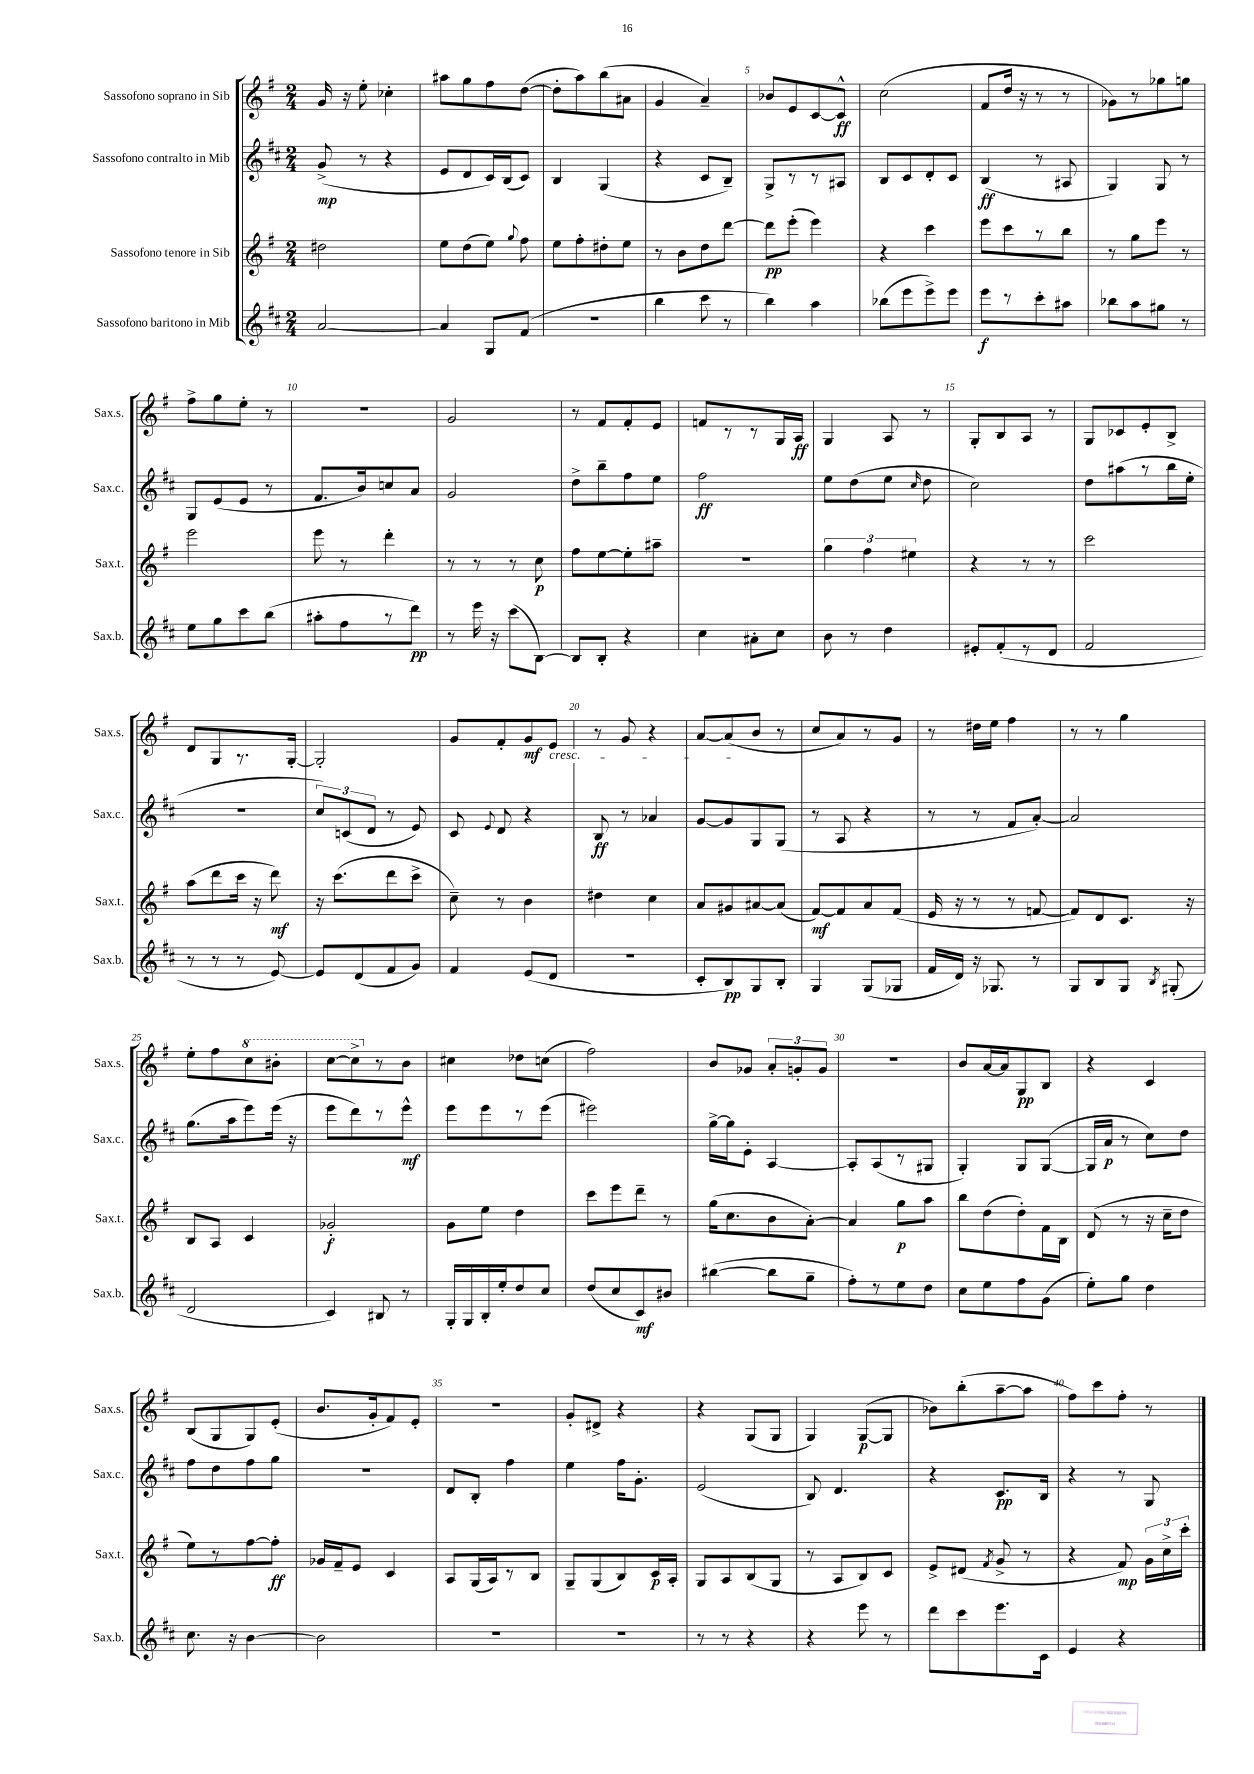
<<
\new StaffGroup <<
\new Staff = "s0" \with { instrumentName = "Sassofono soprano in Sib" shortInstrumentName = "Sax.s." } {
    \clef treble \key g \major \numericTimeSignature \time 2/4
    \autoBeamOff g'16 r16 e''8-. ces''4-. |
    ais''8[ g''8 fis''8 d''8]~( |
    d''8[-. a''8) b''8( ais'8] |
    g'4 a'4--) |
    bes'8[ e'8 c'8~ c'8]-^\ff |
    c''2( |
    fis'8[ d''16] r16 r8 r8 |
    ges'8[) r8 ges''8 g''8] |
    fis''8[-> g''8 e''8]-. r8 |
    R2 |
    g'2 |
    r8 fis'8[ fis'8-. e'8] |
    f'8[ r8 r8 g16 a16]\ff |
    g4 a8 r8 |
    g8[-. b8 a8] r8 |
    g8[ ces'8 e'8-. b8]-> |
    d'8[ g8 r8. g16]~-. |
    g2-. |
    g'8[ fis'8-. g'8\mf e'8]\cresc |
    r8 g'8 r4 |
    a'8[~ a'8\!( b'8] r8 |
    c''8[ a'8) r8 g'8] |
    r8 dis''16[ e''16] fis''4 |
    r8 r8 g''4 |
    e''8[-. fis''8 \ottava #1 c'''8 bis''8]-. |
    c'''8[~ c'''8-> \ottava #0 r8 b'8] |
    cis''4 des''8[ c''8]( |
    fis''2) |
    b'8[ ges'8] \tuplet 3/2 { a'8[-. g'8-. g'8] } |
    R2 |
    b'8[ a'16~ a'16 g8\pp b8] |
    r4 c'4 |
    b8[( g8 g8) e'8]-.( |
    b'8.[ g'16-. fis'8) e'8]-. |
    R2 |
    g'8[-. dis'8]-> r4 |
    r4 g8[( g8] |
    g4) g8[~\p( g8] |
    bes'8[) b''8-.( a''8~-- a''8] |
    fis''8[) c'''8 fis''8]-. r8 \bar "|." |
}
\new Staff = "s1" \with { instrumentName = "Sassofono contralto in Mib" shortInstrumentName = "Sax.c." } {
    \clef treble \key d \major \numericTimeSignature \time 2/4
    \autoBeamOff g'8->\mp( r8 r4 |
    e'8[ d'8 cis'16) b16( cis'8]) |
    b4 g4( |
    r4 cis'8[ b8]--) |
    g8[-> r8 r8 ais8] |
    b8[ cis'8 d'8-. cis'8] |
    b4\ff( r8 ais8 |
    g4) g8 r8 |
    g8[ e'8( e'8] r8 |
    fis'8.[ b'16) c''8 a'8] |
    g'2 |
    d''8[-> b''8-- fis''8 e''8] |
    fis''2\ff |
    e''8[ d''8( e''8] \grace { cis''16 } d''8 |
    cis''2) |
    d''8[ ais''8( r8 b''16 e''16]-. |
    R2 |
    \tuplet 3/2 { cis''8[) c'8( d'8] } r8 e'8) |
    cis'8 \appoggiatura { e'8 } d'8 r4 |
    b8\ff r8 aes'4 |
    g'8[~ g'8 g8 g8]( |
    r8 a8 r4 |
    r8 r8 fis'8[ a'8]~-.) |
    a'2 |
    g''8.[( a''16 e'''8) e'''16]( r16 |
    e'''8[ d'''8) r8 e'''8]-^\mf |
    e'''8[ e'''8 r8 e'''8]( |
    eis'''2) |
    g''16[~-> g''16 e'8]-. a4~ |
    a8[-. a8( r8 gis8] |
    g4-.) g8[ g8]~( |
    g16[ a'16]\p r8 cis''8[) d''8] |
    fis''8[ d''8 fis''8 g''8] |
    r2 |
    d'8[ b8]-. fis''4 |
    e''4 fis''16[ g'8.]-. |
    e'2( |
    b8) d'4. |
    r4 cis'8.[\pp b16] |
    r4 r8 g8 \bar "|." |
}
\new Staff = "s2" \with { instrumentName = "Sassofono tenore in Sib" shortInstrumentName = "Sax.t." } {
    \clef treble \key g \major \numericTimeSignature \time 2/4
    \autoBeamOff dis''2 |
    e''8[ d''8( e''8]) \appoggiatura { g''8 } fis''8 |
    e''8[ fis''8-. dis''8-. e''8] |
    r8 b'8[ d''8 d'''8]~ |
    d'''8[\pp e'''8]-.( e'''4) |
    r4 c'''4 |
    e'''8[ c'''8 r8 b''8] |
    r8 g''8[ e'''8] r8 |
    e'''2 |
    e'''8 r8 d'''4-. |
    r8 r8 r8 c''8\p |
    fis''8[ e''8~ e''8-. ais''8]-- |
    R2 |
    \tuplet 3/2 { g''4 fis''4 eis''4 } |
    r4 r8 r8 |
    c'''2 |
    a''8[( d'''8 c'''16] r16 d'''8\mf) |
    r16 c'''8.[( d'''8 c'''8]-> |
    c''8--) r8 b'4 |
    dis''4 c''4 |
    a'8[ gis'8 ais'8~ ais'8]( |
    fis'8[~\mf) fis'8 a'8 fis'8]( |
    e'16 r16 r8 r8 f'8~ |
    f'8[) d'8 c'8.] r16 |
    b8[ a8] c'4 |
    ges'2-.\f |
    g'8[ e''8] d''4 |
    c'''8[ e'''8 d'''8]-- r8 |
    g''16[( c''8. b'8 a'8]~-.) |
    a'4 g''8[\p a''8] |
    b''8[ d''8( d''8-.) fis'16 b16] |
    d'8( r8 r16 c''16[-- d''8] |
    e''8[) r8 fis''8~ fis''8]-.\ff |
    ges'16[ fis'16-- e'8] c'4 |
    a8[ g16( a16) r8 b8] |
    g8[-- g8( b8) c'16\p a16]-. |
    g8[ a8 b8( g8] |
    r8 a8[ b8) c'8] |
    e'8[-> dis'8]( \acciaccatura { fis'8 } g'8-> r8 |
    r4 fis'8\mp) \tuplet 3/2 { g'16[ c''16-> c'''16]-. } \bar "|." |
}
\new Staff = "s3" \with { instrumentName = "Sassofono baritono in Mib" shortInstrumentName = "Sax.b." } {
    \clef treble \key d \major \numericTimeSignature \time 2/4
    \autoBeamOff a'2~ |
    a'4 g8[ fis'8]( |
    r2 |
    b''4 cis'''8 r8 |
    b''4) a''4 |
    bes''8[( e'''8 e'''8->) e'''8] |
    e'''8[\f r8 cis'''8-. ais''8] |
    bes''8[ a''8 gis''8] r8 |
    e''8[ g''8 cis'''8 b''8]( |
    ais''8[-. fis''8 r8 d'''8]\pp) |
    r8 e'''16 r16 cis'''8[( b8]~) |
    b8[ b8]-. r4 |
    cis''4 ais'8[-. cis''8] |
    b'8 r8 d''4 |
    eis'8[-. fis'8-.( r8 d'8] |
    fis'2 |
    r8 r8 r8 e'8~) |
    e'8[ d'8( fis'8 g'8]) |
    fis'4 e'8[( d'8] |
    r2 |
    cis'8[-. b8\pp) g8 b8]-. |
    g4 g8[( ges8] |
    fis'16[ d'16]) r16 ges8. r8 |
    g8[ b8 g8] \acciaccatura { b8 } gis8-.( |
    d'2 |
    cis'4) bis8 r8 |
    g16[-. g16 b16-. e''16-. d''8 cis''8] |
    d''8[( cis''8 cis'8\mf) bis'8] |
    bis''4~( bis''8[ g''8]-- |
    fis''8[-.) r8 e''8 d''8] |
    cis''8[ e''8 fis''8 g'8]( |
    e''8[-.) g''8] d''4 |
    cis''8. r16 b'4~ |
    b'2 |
    R2 |
    R2 |
    r8 r8 r4 |
    r4 e'''8 r8 |
    d'''8[ cis'''8 e'''8. cis'16] |
    e'4 r4 \bar "|." |
}
>>
>>
\layout { \context { \Score \override BarNumber.break-visibility = ##(#f #t #t) barNumberVisibility = #(every-nth-bar-number-visible 5) } }
